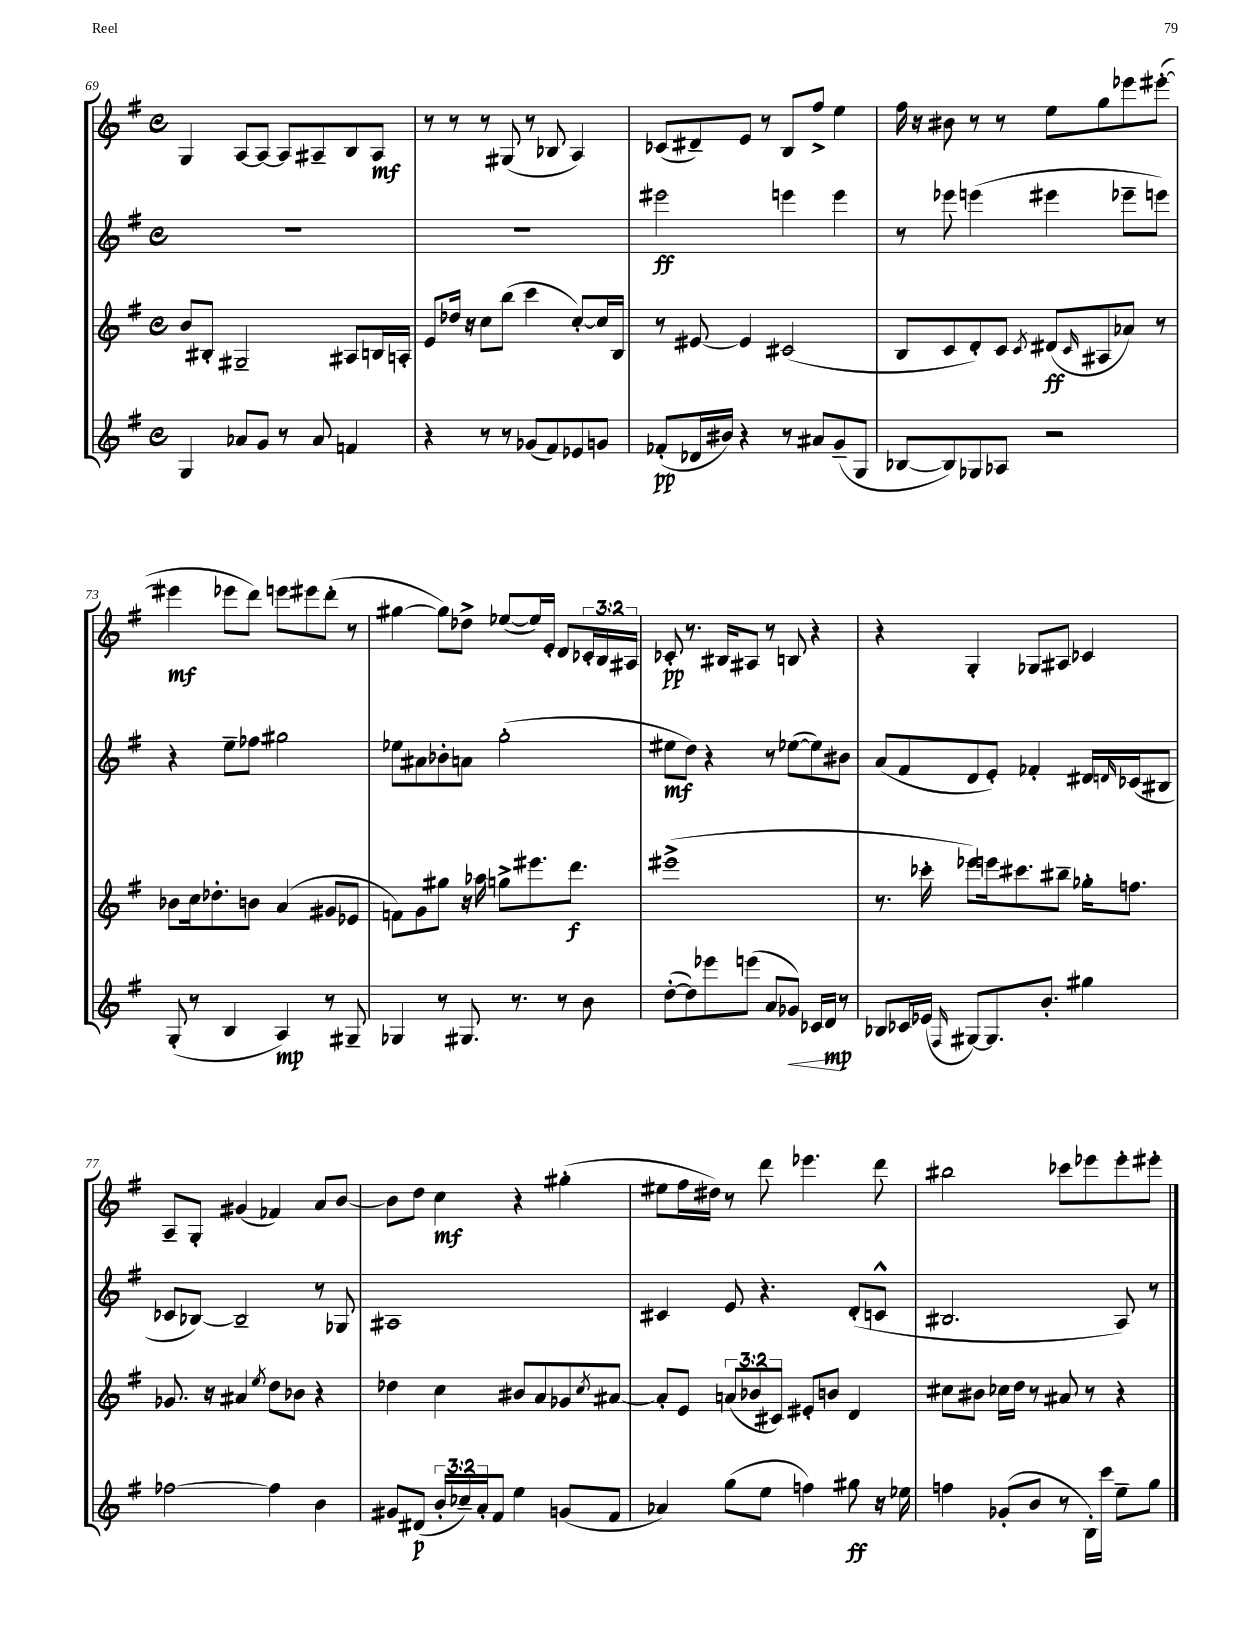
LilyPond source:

<<
\new StaffGroup <<
\new Staff = "s0" {
    \clef treble \key g \major \defaultTimeSignature \time 4/4 \override Staff.TupletNumber.text = #tuplet-number::calc-fraction-text
    g4 a8~ a8~ a8 ais8-- b8 ais8\mf |
    r8 r8 r8 gis8( r8 bes8 a4) |
    ces'8( dis'8--) e'8 r8 b8 fis''8-> e''4 |
    fis''16 r16 bis'8 r8 r8 e''8 g''8 ees'''8 eis'''8~-.( |
    eis'''4\mf ees'''8 d'''8) e'''8 eis'''8 d'''8-.( r8 |
    gis''4~ gis''8) des''8-> ees''8~( ees''16) e'16-. d'8 \tuplet 3/2 { ces'16-. b16 ais16 } |
    ces'8-.\pp r8. bis16 ais8 r8 b8 r4 |
    r4 g4-. ges8 ais8 ces'4 |
    a8-- g8-. gis'4( fes'4) a'8 b'8~ |
    b'8 d''8 c''4\mf r4 gis''4-.( |
    eis''8 fis''16 dis''16) r8 d'''8 ees'''4. d'''8 |
    bis''2 ces'''8 ees'''8 ees'''8-. eis'''8-. \bar "|." |
}
\new Staff = "s1" {
    \clef treble \key g \major \defaultTimeSignature \time 4/4
    R1 |
    R1 |
    eis'''2\ff e'''4 e'''4 |
    r8 ees'''8 e'''4( eis'''4 ees'''8-- e'''8) |
    r4 e''8-- fes''8 gis''2 |
    ees''8 ais'8 bes'8-. a'8 g''2-.( |
    eis''8\mf d''8) r4 r8 ees''8~( ees''8) bis'8 |
    a'8( fis'8 d'8 e'8-.) fes'4-. dis'16 \grace { d'16 } ces'16( bis8 |
    ces'8 bes8~) bes2-- r8 ges8 |
    ais1 |
    cis'4 e'8 r4. d'8-.( c'8-^ |
    bis2. a8) r8 \bar "|." |
}
\new Staff = "s2" {
    \clef treble \key g \major \defaultTimeSignature \time 4/4 \override Staff.TupletNumber.text = #tuplet-number::calc-fraction-text
    b'8 bis8-. gis2-- ais8 b16 a16-. |
    e'8 des''16 r16 c''8 b''8( c'''4 c''8~-.) c''16 b16 |
    r8 eis'8~ eis'4 cis'2( |
    b8 c'8 d'8-.) c'8 \acciaccatura { c'8 } dis'8\ff( \grace { c'16 } ais8 aes'8) r8 |
    bes'8 c''16 des''8.-. b'8 a'4( gis'8 ees'8 |
    f'8) g'8 gis''8 r16 aes''16 g''8-> eis'''8. d'''8.\f |
    eis'''1->( |
    r8. ces'''16-. ees'''8) e'''16 cis'''8. bis''8-- ges''16-. f''8. |
    ges'8. r16 ais'4 \acciaccatura { e''8 } d''8 bes'8 r4 |
    des''4 c''4 bis'8 a'8 ges'8 \acciaccatura { c''8 } ais'8~ |
    ais'8-. e'8 \tuplet 3/2 { a'8( bes'8 cis'8) } eis'8-. b'8 d'4 |
    cis''8 bis'8 ces''16 d''16 r8 ais'8 r8 r4 \bar "|." |
}
\new Staff = "s3" {
    \clef treble \key g \major \defaultTimeSignature \time 4/4 \override Staff.TupletNumber.text = #tuplet-number::calc-fraction-text
    g4 aes'8 g'8 r8 aes'8 f'4 |
    r4 r8 r8 ges'8( fis'8) ees'8 g'8 |
    fes'8-.\pp( des'16 bis'16) r4 r8 ais'8 g'8--( g8 |
    bes8~ bes8) ges8 aes8 r2 |
    g8-.( r8 b4 a4\mp) r8 gis8-- |
    ges4 r8 gis8. r8. r8 b'8 |
    d''8~-.( d''8) ees'''8 e'''8( a'8 ges'8\<) ces'16 d'16\mp\! r8 |
    bes8 ces'16 ees'16( \grace { fis16 } gis8~) gis8. b'8.-. gis''4 |
    fes''2~ fes''4 b'4 |
    gis'8 dis'8\p( \tuplet 3/2 { b'16-. ces''16--) a'16-. } fis'8 e''4 g'8( fis'8 |
    aes'4) g''8( e''8 f''4) gis''8\ff r16 ees''16 |
    f''4 ges'8-.( b'8 r8 b16-.) c'''16 e''8-- g''8 \bar "|." |
}
>>
>>
\layout { \context { \Score currentBarNumber = #69 } }
